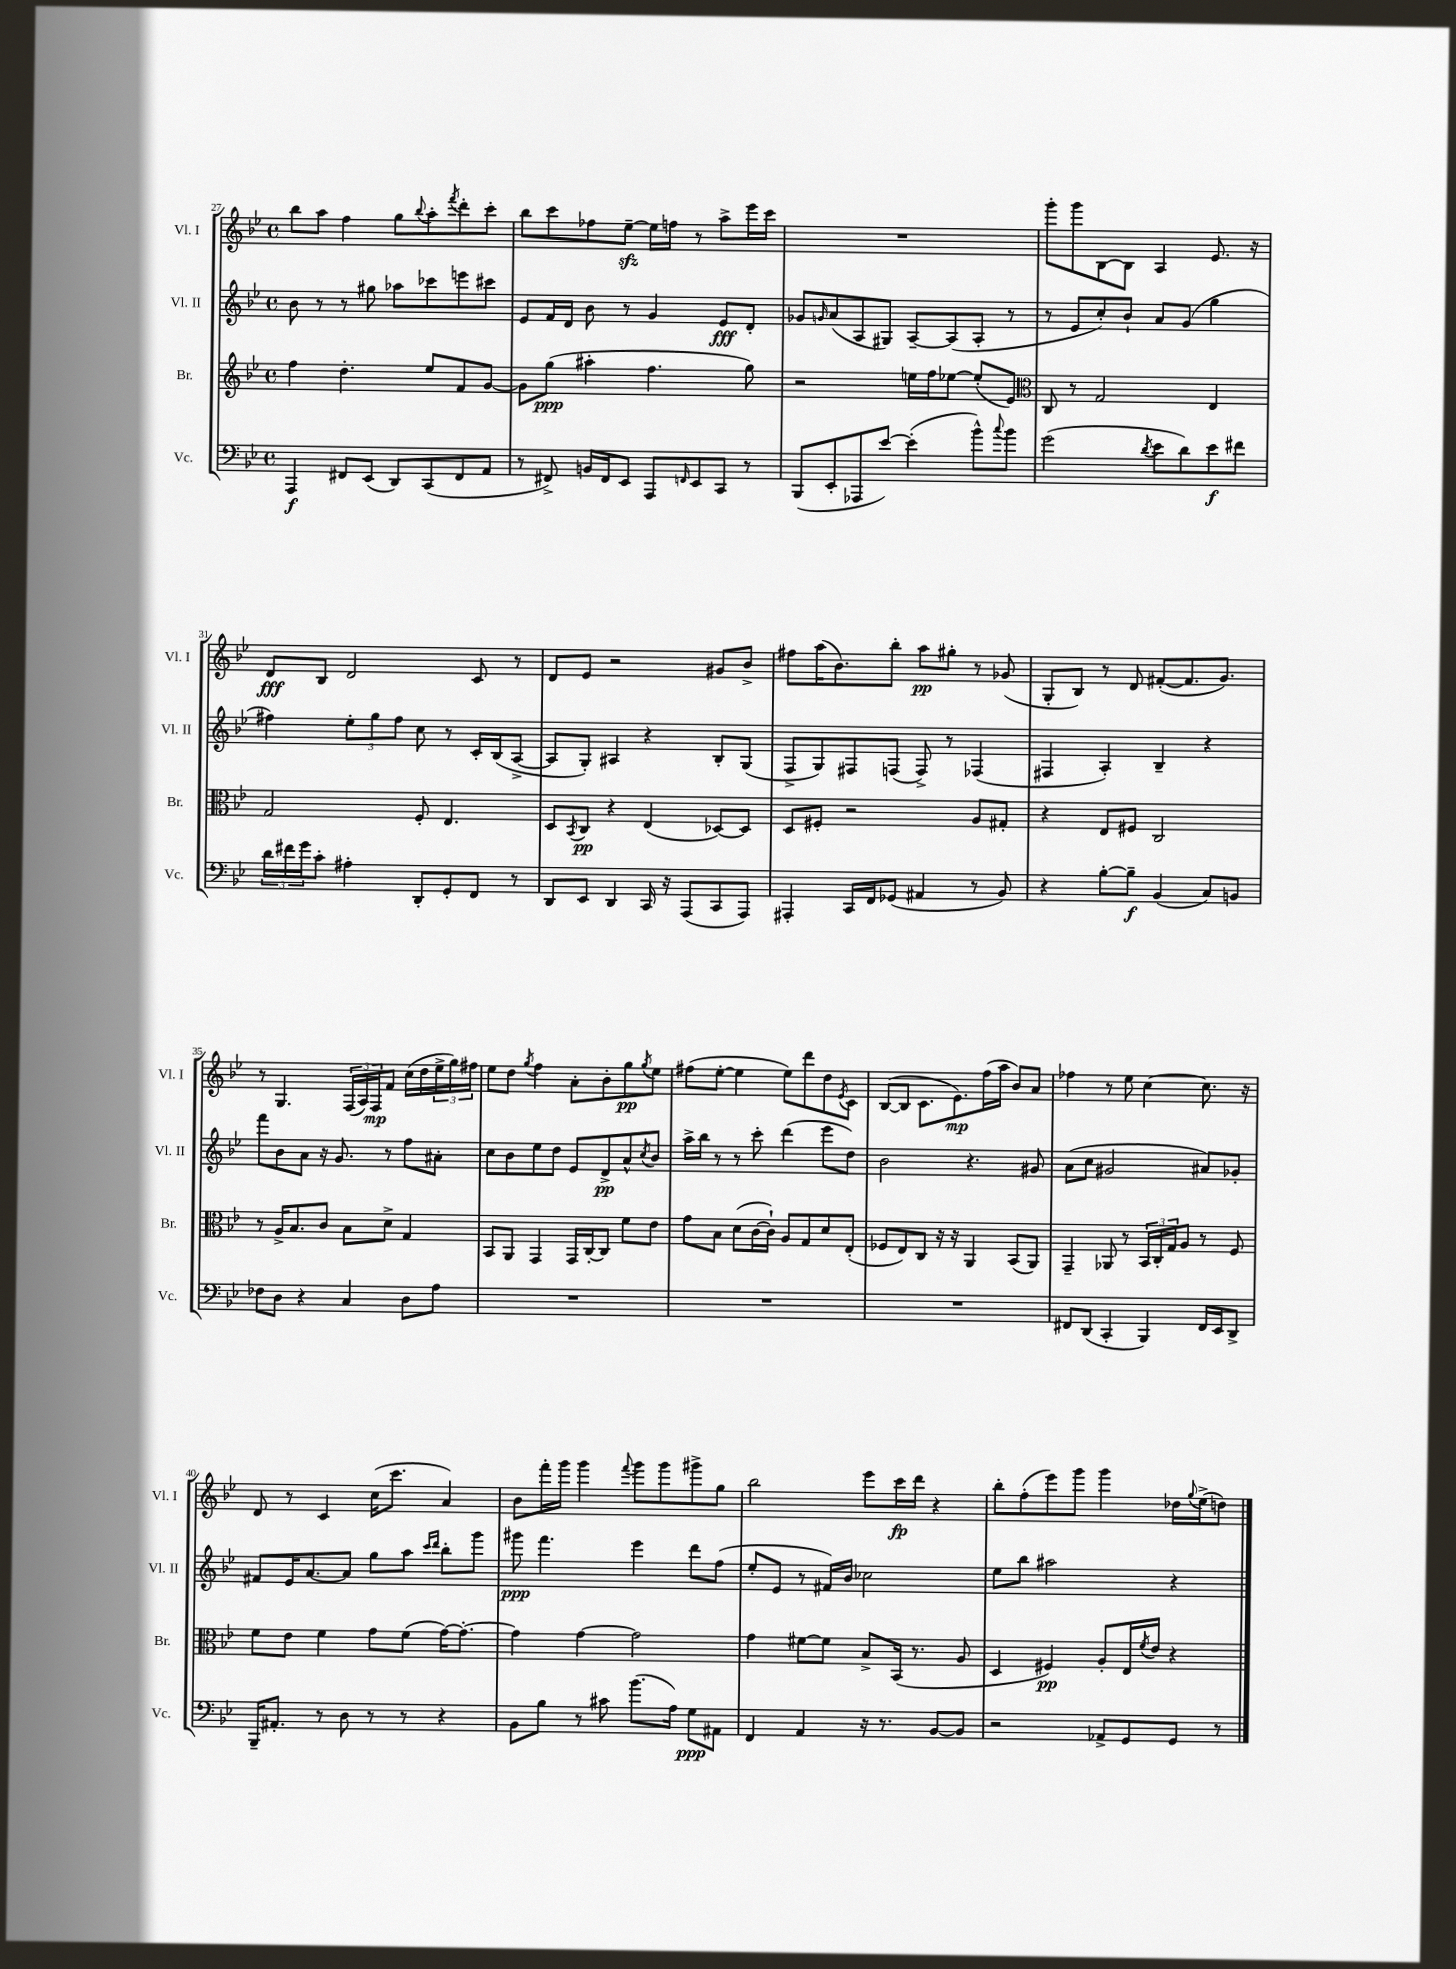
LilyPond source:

<<
\new StaffGroup <<
\new Staff = "s0" \with { instrumentName = "Vl. I" shortInstrumentName = "Vl. I" } {
    \clef treble \key bes \major \defaultTimeSignature \time 4/4
    bes''8 a''8 f''4 g''8 \appoggiatura { bes''8 } a''8-. \acciaccatura { f'''8 } d'''8-. c'''8-. |
    bes''8 c'''8 fes''8 ees''8~--\sfz ees''16 f''16 r8 a''8-> ees'''16 c'''16 |
    R1 |
    g'''8-. g'''8 bes8~ bes8 a4 ees'8. r16 |
    d'8\fff bes8 d'2 c'8 r8 |
    d'8 ees'8 r2 gis'8 bes'8-> |
    fis''8 a''16( bes'8.) bes''8-. a''8\pp gis''8-. r8 ges'8( |
    g8-. bes8) r8 d'8 fis'8~-.( fis'8. g'8.) |
    r8 g4. \tuplet 3/2 { f16( a16) f16\mp } f'8 c''16( d''16 \tuplet 3/2 { ees''16-> g''16) fis''16 } |
    ees''8 d''8 \acciaccatura { g''8 } f''4 a'8-. bes'8-. g''8\pp \acciaccatura { g''8 } ees''8 |
    fis''8( ees''8~-. ees''4 ees''8) d'''8 d''8 \acciaccatura { ees'8 } c'8 |
    bes8~( bes8 c'8. ees'8.\mp) f''16( a''16 bes'8) a'8 |
    fes''4 r8 ees''8 c''4~ c''8. r16 |
    d'8 r8 c'4 c''16( c'''8. a'4) |
    bes'8 f'''16-. g'''16 g'''4 \appoggiatura { f'''8 } g'''8 g'''8 gis'''8-> g''8 |
    bes''2 ees'''8 c'''16\fp d'''16 r4 |
    bes''8-. f''8-.( ees'''8) g'''8 g'''4 des''16 \appoggiatura { g''8 } ees''16->( d''8) \bar "|." |
}
\new Staff = "s1" \with { instrumentName = "Vl. II" shortInstrumentName = "Vl. II" } {
    \clef treble \key bes \major \defaultTimeSignature \time 4/4
    bes'8 r8 r8 gis''8 aes''8 ces'''8 e'''8 cis'''8 |
    ees'8 f'16 d'16 bes'8 r8 g'4 ees'8\fff d'8-. |
    ges'8 \grace { g'16 } a'8( a8 gis8) a8~-- a8( a8-. r8 |
    r8 ees'8 c''8-.) bes'8-! a'8 g'8( g''4 |
    fis''4) \tuplet 3/2 { ees''8-. g''8 fis''8 } c''8 r8 c'16-. bes16( a8~-> |
    a8 g8-.) ais4 r4 bes8-. g8( |
    f8-> g8) fis8 f8( f8->) r8 fes4( |
    fis4 a4-.) bes4-- r4 |
    f'''8 bes'8 a'8 r16 g'8. r8 f''8 ais'8-. |
    c''8 bes'8 ees''8 d''8 ees'8 d'8->\pp a'8-^ \acciaccatura { c''8 } bes'8 |
    a''16-> bes''16 r8 r8 c'''8-. d'''4( ees'''8 d''8) |
    bes'2 r4. gis'8 |
    a'8( c''8 gis'2 ais'8) ges'8-. |
    fis'8 ees'16 a'8.~ a'8 g''8 a''8 \grace { c'''16 d'''16 } bes''8-. g'''8 |
    gis'''8\ppp f'''4. ees'''4 d'''8 f''8( |
    ees''8-. ees'8 r8 fis'16) bes'16 ces''2 |
    ees''8 bes''8 ais''2 r4 \bar "|." |
}
\new Staff = "s2" \with { instrumentName = "Br." shortInstrumentName = "Br." } {
    \clef treble \key bes \major \defaultTimeSignature \time 4/4
    f''4 d''4.-. ees''8 f'8 g'8~ |
    g'8 g''8\ppp( ais''4-. f''4. g''8) |
    r2 e''16 f''16 ees''8~ ees''8-.( ees'8) |
    \clef alto c8 r8 g2 ees4 |
    g2 f8-. ees4. |
    d8 \acciaccatura { bes,8 } c8\pp r4 ees4( des8~) des8 |
    d8 fis8-. r2 a8 gis8-. |
    r4 ees8 fis8 c2 |
    r8 a16-> bes8. c'8 bes8 d'8-> g4 |
    bes,8 a,8 g,4 g,16 c16~-. c8 f'8 ees'8 |
    g'8 bes8 d'8( c'16~ c'16-!) a8 g8 d'8 ees8-.( |
    fes8 ees8) c8 r16 r16 a,4 bes,8( a,8) |
    g,4-- aes,8 r8 \tuplet 3/2 { bes,16 c16-. g16 } a8 r8 f8 |
    f'8 ees'8 f'4 g'8 f'8( g'16~) g'8.~-. |
    g'4 g'4~ g'2 |
    g'4 fis'8~ fis'8 bes8-> bes,16( r8. a8 |
    d4 fis4\pp) a8-. ees16 \acciaccatura { f'8 } ees'16 r4 \bar "|." |
}
\new Staff = "s3" \with { instrumentName = "Vc." shortInstrumentName = "Vc." } {
    \clef bass \key bes \major \defaultTimeSignature \time 4/4
    a,,4\f fis,8 ees,8( d,8) c,8( fis,8 a,8 |
    r8 fis,8->) b,16 fis,16 ees,8 a,,8 \grace { f,16 } ees,8 c,8 r8 |
    bes,,8( ees,8-. aes,,8 ees'8~) ees'4-.( bes'8-^) \appoggiatura { c''8 } bes'8 |
    g'2( \acciaccatura { d'8 } ees'8 d'8) ees'8\f fis'8 |
    \tuplet 3/2 { d'16 fis'16 g'16 } c'8-. ais4-. d,8-. g,8-. f,8 r8 |
    d,8 ees,8 d,4 c,16 r16 a,,8( c,8 a,,8) |
    ais,,4-. c,16 f,16 ges,8( ais,4 r8 bes,8) |
    r4 bes8~-. bes8--\f bes,4( c8) b,8 |
    fes8 d8 r4 c4 d8 a8 |
    R1 |
    R1 |
    R1 |
    fis,8 d,8( c,4-. bes,,4) fis,16 ees,16 d,8-> |
    bes,,16-- ais,8.-. r8 d8 r8 r8 r4 |
    bes,8 bes8 r8 cis'8 bes'8.( a16) g8\ppp ais,8 |
    f,4 a,4 r16 r8. bes,8~ bes,8 |
    r2 aes,8-> g,8 g,8 r8 \bar "|." |
}
>>
>>
\layout { \context { \Score currentBarNumber = #27 } }
